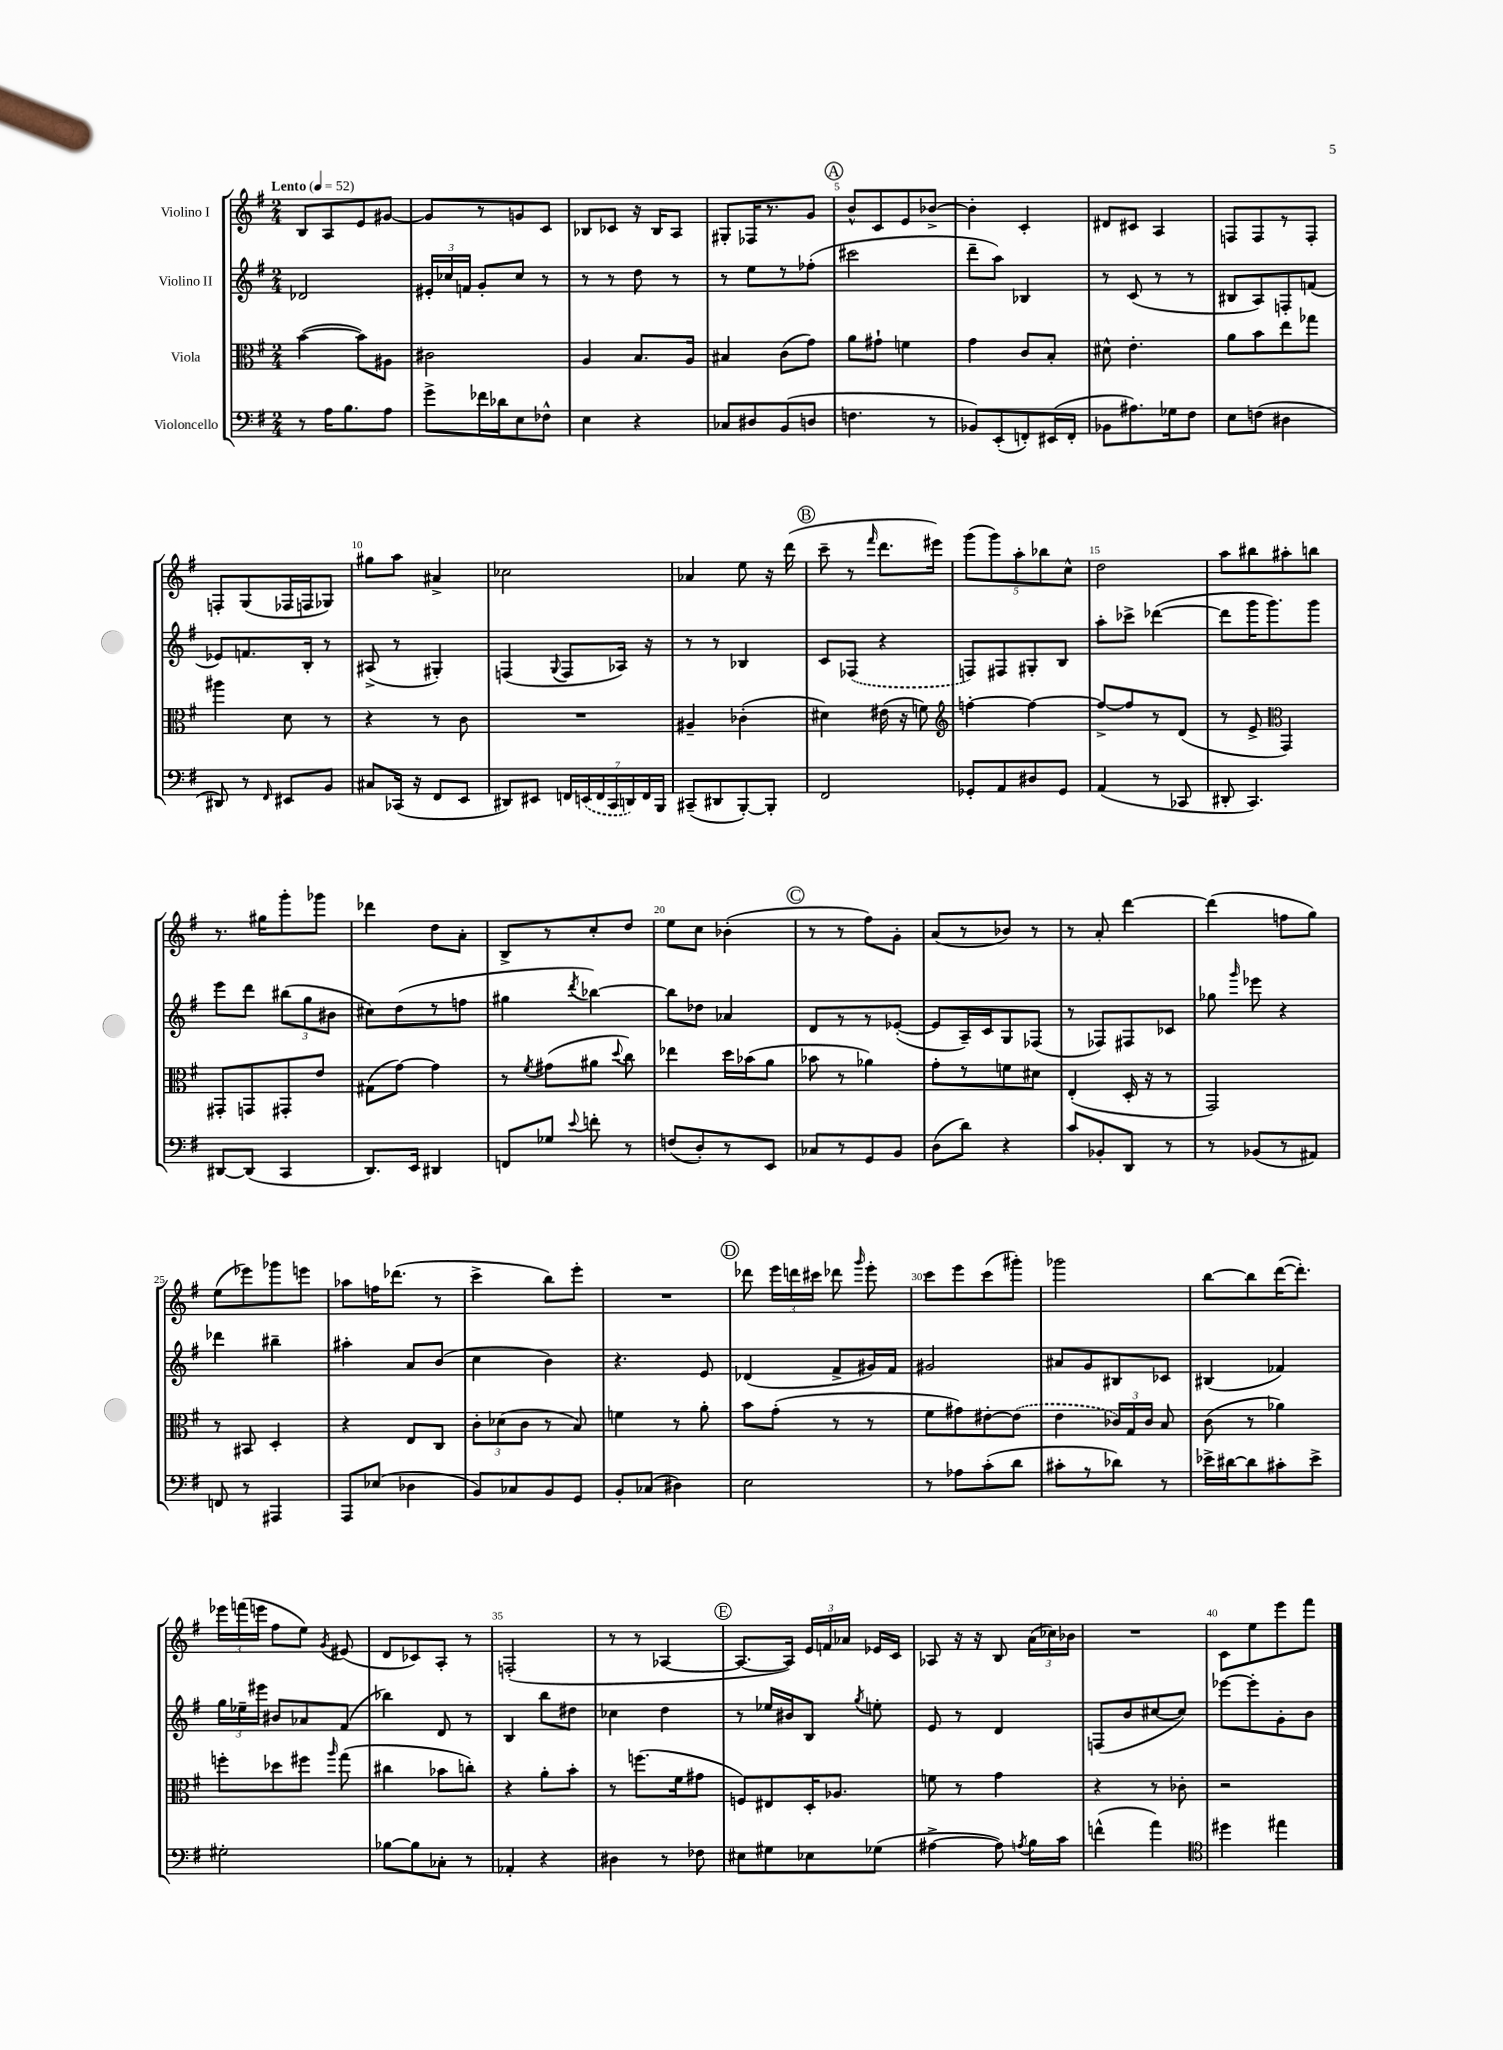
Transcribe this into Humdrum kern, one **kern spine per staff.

**kern	**kern	**kern	**kern
*staff4	*staff3	*staff2	*staff1
*clefF4	*clefC3	*clefG2	*clefG2
*k[f#]	*k[f#]	*k[f#]	*k[f#]
*M2/4	*M2/4	*M2/4	*M2/4
*MM52	*MM52	*MM52	*MM52
8r	([4b	2d-	8B
16A	.	.	8A
8.B	.	.	.
.	8b])	.	8e
8A	8A#	.	[8g#
=	=	=	=
8g^	2c#	24e#'	8g#]
.	.	24cc-	.
.	.	24f	.
16f-	.	8g'	8r
16d-	.	.	.
8E	.	8cc-	8g
8F-^^	.	8r	8c
=	=	=	=
4E	4A	8r	8B-
.	.	8r	8c-
4r	8.B	8dd	16r
.	.	.	16B-
.	.	8r	8A
.	16A	.	.
=	=	=	=
8C-	4B#	8r	8G#'
8D#	.	8ee	16F-
.	.	.	8.r
(8BB	(8c	8r	.
8D	8g)	(8ff-'	8g
=	=	=	=
4.F	8a	2ccc#	8b^^
.	8g#`	.	8c
.	4f	.	8e
8r	.	.	[8b-^
=	=	=	=
8BB-)	4g	8ddd~	4b-']
(8EE'	.	8aa)	.
8FF')	8c	4B-	4c'
(16EE#	8B'	.	.
16FF'	.	.	.
=	=	=	=
8BB-	8d#^^	8r	8d#
8.A#)	4.e'	(8c	8c#
.	.	8r	4A
16G-	.	.	.
8F#	.	8r	.
=	=	=	=
8E	8a	8B#	8F
(8F	8b	8A)	8F
4D#	8ee	8F'	8r
.	8gg-	(8f	8F'
=	=	=	=
8DD#)	4aa#	8e-)	8F'
8r	.	8.f	(8G
16qqFF#	.	.	.
8EE#	8d	.	16F-
.	.	16B'	16F
8BB	8r	8r	8G-)
=	=	=	=
8C#	4r	(8A#^	8gg#
(16CC-	.	8r	8aa
16r	.	.	.
8FF#	8r	4G#')	4a#^
8EE	8c	.	.
=	=	=	=
8DD#)	2r	(4F	2cc-
8EE#	.	.	.
.	.	8qqG	.
28FF	.	8F	.
(28EE	.	.	.
28FF	.	.	.
28CC	.	.	.
.	.	16A-)	.
28DD)	.	.	.
28FF	.	.	.
.	.	16r	.
28BBB	.	.	.
=	=	=	=
(8CC#~	4A#~	8r	4a-
8DD#	.	8r	.
[8BBB')	(4c-'	4B-	8ee
8BBB']	.	.	16r
.	.	.	(16ddd
=	=	=	=
2FF#	4d#)	8c	8ccc~
.	.	(8F-	8r
.	.	.	16qqfff#
.	(16e#	4r	8.ddd
.	16r	.	.
.	8f)	.	.
.	.	.	16eee#)
=	=	=	=
*	*clefG2	*	*
8GG-'	[4ff'	8F)	(10ggg
.	.	.	10ggg)
8AA	.	8F#	.
.	.	.	10aa'
8D#	4ff_	8G#'	.
.	.	.	10bb-
8GG-	.	8B	.
.	.	.	10cc^^
=	=	=	=
(4AA	8ff^_	8aa'	2dd
.	8ff]	8ccc-^	.
8r	8r	([4ddd-	.
8CC-	(8d	.	.
=	=	=	=
8DD#'	8r	8ddd-]	8aa
4.CC)	8e^	16ggg	8bb#
.	.	8.ggg)	.
*	*clefC3	*	*
.	4GG)	.	8aa#'
.	.	8ggg	8bb
=	=	=	=
[8DD#	8GG#'	8eee	8.r
(8DD#]	8GG	8ddd	.
.	.	.	16gg#
4CC	8GG#'	(12bb#	8ggg'
.	.	12gg	.
.	8e	.	8ggg-
.	.	12b#	.
=	=	=	=
8.DD)	(8G#	8cc#)	4ddd-
.	[8g)	(8dd	.
16EE	.	.	.
4DD#	4g]	8r	8dd
.	.	8ff	8a'
=	=	=	=
8FF	8r	4gg#	8B^
.	8qf#	.	.
8G-	(8g#	.	8r
8qqe	.	8qddd	.
8f'	8a#	[4bb-)	8cc'
.	8qqdd	.	.
8r	8cc)	.	8dd
=	=	=	=
(8F	4ee-	8bb-]	8ee
8D')	.	8dd-	8cc
8r	16dd	4a-	(4b-'
.	(16b-	.	.
8EE	8a	.	.
=	=	=	=
8C-	8b-	8d	8r
8r	8r	8r	8r
8GG	4a-)	8r	8ff#)
8BB	.	([8e-'	8g'
=	=	=	=
(8D	8g'	8e-]	(8a
8d)	8r	16A~)	8r
.	.	16c	.
4r	8f	8G	8b-)
.	8d#	(8F-	8r
=	=	=	=
8c	(4E'	8r	8r
8BB-'	.	8F-)	8a'
8DD	16D'	8F#	[4ddd
.	16r	.	.
8r	8r	8c-	.
=	=	=	=
8r	2GG)	8gg-	(4ddd]
.	.	16qqggg	.
(8BB-	.	8eee-	.
8r	.	4r	8ff
8AA#)	.	.	8gg)
=	=	=	=
8FF	8r	4ddd-	(8ee
8r	8BB#	.	8eee-)
4AAA#	4D'	4bb#~	8ggg-
.	.	.	8eee
=	=	=	=
8AAA	4r	4aa#'	8aa-
(8E-	.	.	16ff
.	.	.	(8.ddd-
4D-	8E	8a	.
.	8C	(8b	8r
=	=	=	=
8BB)	12c'	4cc	4ccc^
.	(12d-	.	.
8C-	.	.	.
.	12c	.	.
8BB	8r	4b)	8bb)
8GG	8B)	.	8eee'
=	=	=	=
8BB'	4f	4.r	2r
(8C-	.	.	.
4D#)	8r	.	.
.	8a'	8e	.
=	=	=	=
2E	8b	(4d-	8ddd-
.	(8g'	.	24eee
.	.	.	24ddd
.	.	.	24ccc#
.	8r	8f#^	8ddd-
.	.	.	16qqggg
.	8r	16g#)	8eee'
.	.	16f#	.
=	=	=	=
8r	8f#	2g#	8ccc
8A-	8g#)	.	8eee
(8c'	[8e#'	.	(8ccc
8d	(8e#]	.	8ggg#')
=	=	=	=
8c#'	4e	8a#	2ggg-
8r	.	8g	.
8d-)	24c-)	8B#	.
.	24G	.	.
.	24c-	.	.
8r	8B	8c-	.
=	=	=	=
16e-^	(8c	(4B#	[8bb
[16d#	.	.	.
8d#]	8r	.	8bb]
8c#'	4a-)	4f-)	([16ddd
.	.	.	8.ddd'])
8e-^	.	.	.
=	=	=	=
2G#'	8ff'	24gg	24eee-
.	.	24ee-~	(24fff
.	.	24eee#	24eee
.	8dd-	8b#	8ff#
.	8ff#	8a-	8ee)
.	16qqaa	.	8qg
.	(8gg	(8f#	(8e#
=	=	=	=
[8B-	4cc#	4bb-)	8d
8B-]	.	.	8c-)
8C-'	8b-	8d	8A'
8r	8cc')	8r	8r
=	=	=	=
4AA-'	4r	4B	(2F'
4r	8a'	8bb	.
.	8b'	8dd#	.
=	=	=	=
4D#	8r	4cc-	8r
.	(8.ff	.	8r
8r	.	4dd	[4A-
.	16f#	.	.
8F-	8g#	.	.
=	=	=	=
8E#	8F)	8r	8.A-_
8G#	8E#	16ee-	.
.	.	16b#	16A-])
8E-	16D'	8B	24e
.	.	.	24f
.	8.A-	.	.
.	.	.	24a-
.	.	8qgg	.
(8G-	.	8ee'	16e-
.	.	.	16c
=	=	=	=
[4A#^	8f	8e	8A-
.	8r	8r	16r
.	.	.	16r
8A#])	4g	4d	8B
8qA	.	.	.
16B	.	.	(24a
.	.	.	24cc-)
16c	.	.	.
.	.	.	24b-
=	=	=	=
(4f^^	4r	(8F	2r
.	.	8b	.
4a)	8r	[8cc#	.
.	8c-'	8cc#])	.
=	=	=	=
*clefC4	*	*	*
4dd#	2r	[8eee-	8c
.	.	8eee-']	8ee
4ee#	.	8g'	8eee
.	.	8b	8fff#
==	==	==	==
*-	*-	*-	*-
